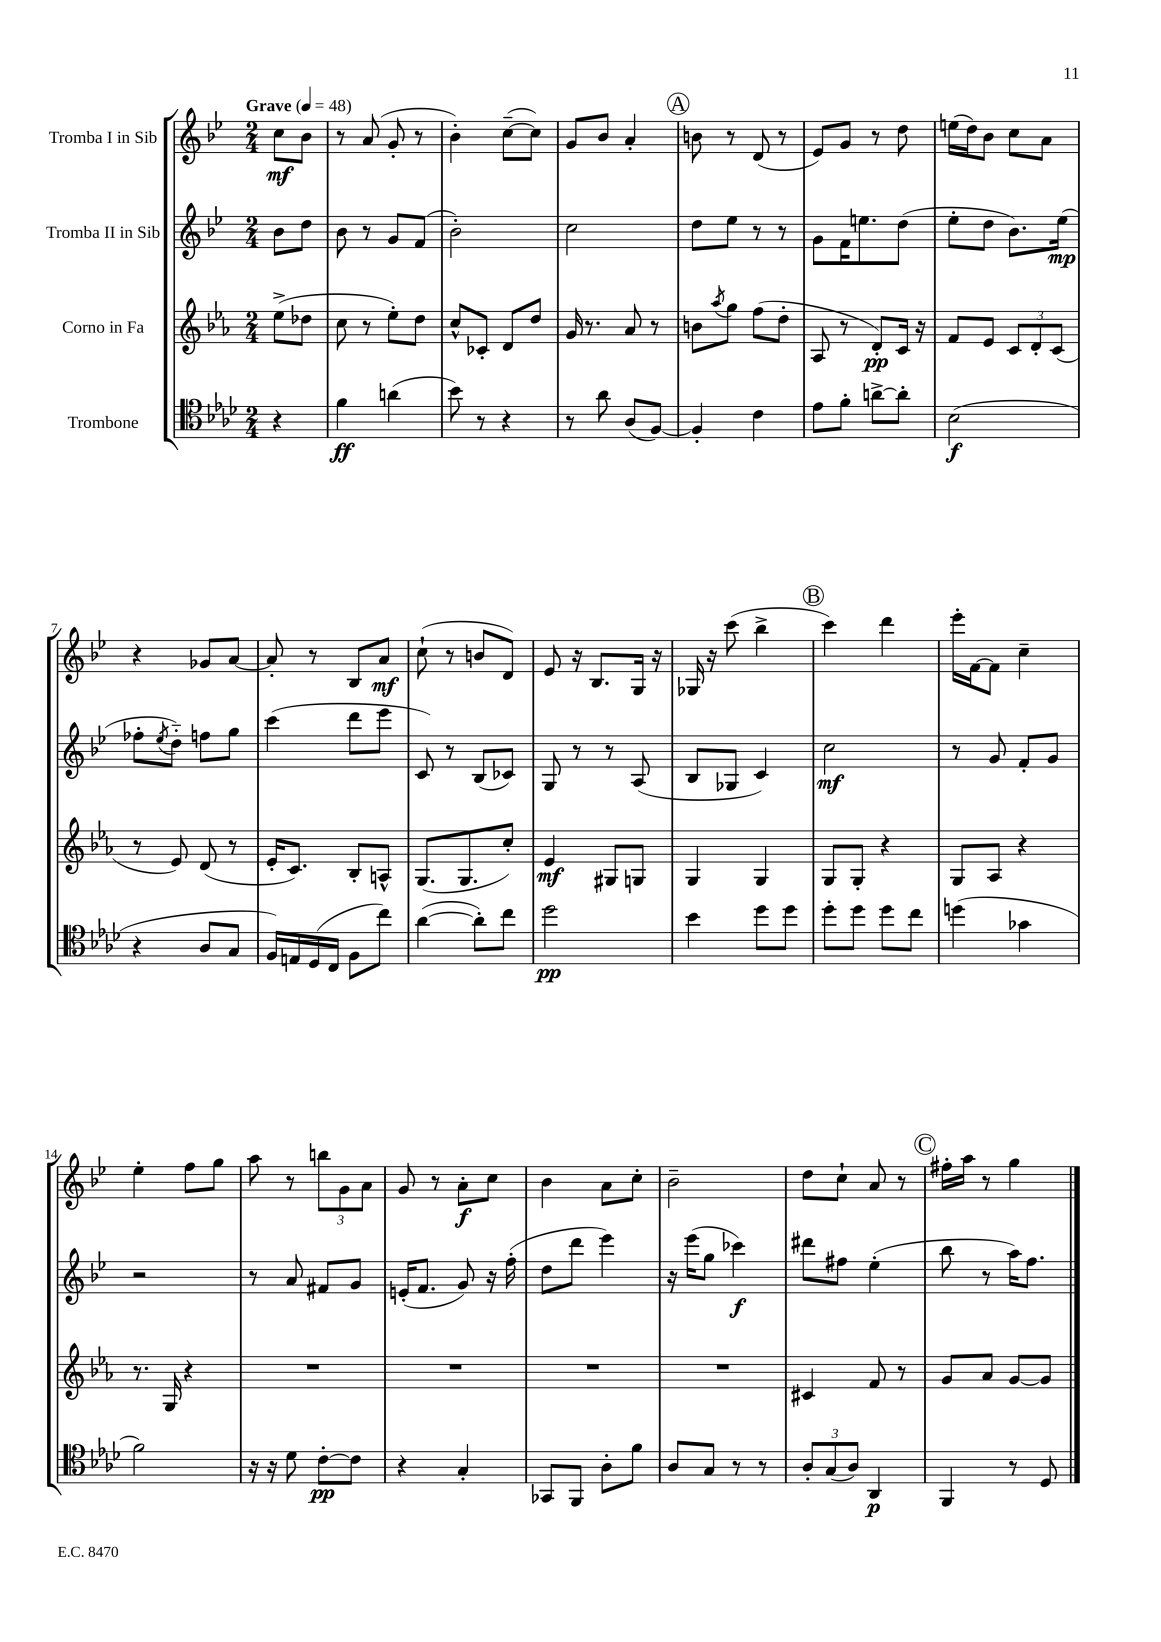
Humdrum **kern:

**kern	**dynam	**kern	**dynam	**kern	**dynam	**kern	**dynam
*part4	*part4	*part3	*part3	*part2	*part2	*part1	*part1
*staff4	*staff4	*staff3	*staff3	*staff2	*staff2	*staff1	*staff1
*I"Trombone	*	*I"Corno in Fa	*	*I"Tromba II in Sib	*	*I"Tromba I in Sib	*
*clefC4	*	*clefG2	*	*clefG2	*	*clefG2	*
*k[b-e-a-d-]	*	*k[b-e-a-]	*	*k[b-e-]	*	*k[b-e-]	*
*M2/4	*	*M2/4	*	*M2/4	*	*M2/4	*
*MM48	*	*MM48	*	*MM48	*	*MM48	*
=	=	=	=	=	=	=	=
!	!	!	!	!	!	!LO:TX:a:B:t=Grave	!
4r	.	(8ee-^\L	.	8b-\L	.	8cc\L	mf
.	.	8dd-X\J	.	8dd\J	.	8b-\J	.
=1	=1	=1	=1	=1	=1	=1	=1
4f\	ff	8cc\	.	8b-\	.	8r	.
.	.	8r	.	8r	.	(8a/	.
(4an\	.	8ee-'\L)	.	8g/L	.	8g'/	.
.	.	8dd\J	.	(8f/J	.	8r	.
=2	=2	=2	=2	=2	=2	=2	=2
8b-\)	.	8cc^^/L	.	2b-'\)	.	4b-'\)	.
8r	.	8c-X'/J	.	.	.	.	.
4r	.	8d/L	.	.	.	([8cc~\L	.
.	.	8dd/J	.	.	.	8cc\J])	.
=3	=3	=3	=3	=3	=3	=3	=3
8r	.	16g/	.	2cc\	.	8g/L	.
.	.	8.r	.	.	.	.	.
8a-\	.	.	.	.	.	8b-/J	.
(8A-/L	.	8a-/	.	.	.	4a'/	.
[8F/J)	.	8r	.	.	.	.	.
!!LO:REH:place=s1:t=A
=4	=4	=4	=4	=4	=4	=4	=4
4F'/]	.	8bn\L	.	8dd\L	.	8bn\	.
.	.	8qaa-/	.	.	.	.	.
.	.	8gg\J	.	8ee-\J	.	8r	.
4c\	.	(8ff\L	.	8r	.	(8d/	.
.	.	8dd'\J	.	8r	.	8r	.
=5	=5	=5	=5	=5	=5	=5	=5
8e-\L	.	8A-/	.	8g\L	.	8e-/L)	.
8f'\J	.	8r	.	16f\K	.	8g/J	.
.	.	.	.	8.een\	.	.	.
[8an^\L	.	8d'/L)	pp	.	.	8r	.
8a'\J]	.	16c/Jk	.	(8dd\J	.	8dd\	.
.	.	16r	.	.	.	.	.
=6	=6	=6	=6	=6	=6	=6	=6
(2B-\	f	8f/L	.	8ee-'\L	.	(16een\LL	.
.	.	.	.	.	.	16dd\J)	.
.	.	8e-/J	.	8dd\J	.	8b-\J	.
.	.	12c/L	.	8.b-\L)	.	8cc\L	.
.	.	12d'/	.	.	.	.	.
.	.	.	.	.	.	8a\J	.
.	.	(12c/J	.	.	.	.	.
.	.	.	.	(16ee-\Jk	mp	.	.
!!LO:LB:g=z
=7	=7	=7	=7	=7	=7	=7	=7
4r	.	8r	.	8ff-X'\L	.	4r	.
.	.	.	.	8qee-/	.	.	.
.	.	8e-/)	.	8dd\J)	.	.	.
8A-/L	.	(8d/	.	8ffn\L	.	8g-X/L	.
8G/J	.	8r	.	8gg\J	.	[8a/J	.
=8	=8	=8	=8	=8	=8	=8	=8
16F/LL)	.	16e-'/KL	.	(4ccc\	.	8a'/]	.
16En/	.	8.c/J)	.	.	.	.	.
(16D-/	.	.	.	.	.	8r	.
16C/JJ	.	.	.	.	.	.	.
8F\L	.	8B-'/L	.	8ddd\L	.	8B-/L	.
8cc\J)	.	8An^^/J	.	8eee-\J	.	8a/J	mf
=9	=9	=9	=9	=9	=9	=9	=9
([4a-\	.	(8.G/L	.	8c/)	.	(8cc`\	.
.	.	.	.	8r	.	8r	.
.	.	8.G/	.	.	.	.	.
8a-'\L])	.	.	.	(8B-/L	.	8bn/L	.
8cc\J	.	8cc'/J)	.	8c-X/J)	.	8d/J)	.
=10	=10	=10	=10	=10	=10	=10	=10
2dd-\	pp	4e-/	mf	8G/	.	8e-/	.
.	.	.	.	8r	.	16r	.
.	.	.	.	.	.	8.B-/L	.
.	.	8G#X/L	.	8r	.	.	.
.	.	8Gn/J	.	(8A/	.	16G/Jk	.
.	.	.	.	.	.	16r	.
=11	=11	=11	=11	=11	=11	=11	=11
4b-\	.	4G/	.	8B-/L	.	16G-X/	.
.	.	.	.	.	.	16r	.
.	.	.	.	8G-X/J	.	(8ccc\	.
8dd-\L	.	4G/	.	4c/)	.	4bb-^\	.
8dd-\J	.	.	.	.	.	.	.
!!LO:REH:place=s1:t=B
=12	=12	=12	=12	=12	=12	=12	=12
8dd-'\L	.	8G/L	.	2cc\	mf	4ccc\)	.
8dd-\J	.	8G'/J	.	.	.	.	.
8dd-\L	.	4r	.	.	.	4ddd\	.
8cc\J	.	.	.	.	.	.	.
=13	=13	=13	=13	=13	=13	=13	=13
(4ddn\	.	8G/L	.	8r	.	16eee-'\LL	.
.	.	.	.	.	.	[16f\J	.
.	.	8A-/J	.	8g/	.	8f\J]	.
4g-X\	.	4r	.	8f'/L	.	4cc~\	.
.	.	.	.	8g/J	.	.	.
!!LO:LB:g=z
=14	=14	=14	=14	=14	=14	=14	=14
2f\)	.	8.r	.	2r	.	4ee-'\	.
.	.	16G/	.	.	.	.	.
.	.	4r	.	.	.	8ff\L	.
.	.	.	.	.	.	8gg\J	.
=15	=15	=15	=15	=15	=15	=15	=15
16r	.	2r	.	8r	.	8aa\	.
16r	.	.	.	.	.	.	.
8d-\	.	.	.	8a/	.	8r	.
[8c'\L	pp	.	.	8f#X/L	.	12bbn\L	.
.	.	.	.	.	.	12g\	.
8c\J]	.	.	.	8g/J	.	.	.
.	.	.	.	.	.	12a\J	.
=16	=16	=16	=16	=16	=16	=16	=16
4r	.	2r	.	(16en'/KL	.	8g/	.
.	.	.	.	8.f/J	.	.	.
.	.	.	.	.	.	8r	.
4G'/	.	.	.	8g/)	.	8a'\L	f
.	.	.	.	16r	.	8cc\J	.
.	.	.	.	(16ff'\	.	.	.
=17	=17	=17	=17	=17	=17	=17	=17
8GG-X/L	.	2r	.	8dd\L	.	4b-\	.
8FF/J	.	.	.	8ddd\J	.	.	.
8A-'\L	.	.	.	4eee-\)	.	8a\L	.
8f\J	.	.	.	.	.	8cc'\J	.
=18	=18	=18	=18	=18	=18	=18	=18
8A-/L	.	2r	.	16r	.	2b-~\	.
.	.	.	.	(16eee-\KL	.	.	.
8G/J	.	.	.	8gg\J	.	.	.
8r	.	.	.	4ccc-X\)	f	.	.
8r	.	.	.	.	.	.	.
=19	=19	=19	=19	=19	=19	=19	=19
12A-'/L	.	4c#X/	.	8ddd#X\L	.	8dd\L	.
(12G/	.	.	.	.	.	.	.
.	.	.	.	8ff#X\J	.	8cc`\J	.
12A-/J)	.	.	.	.	.	.	.
4AA-/	p	8f/	.	(4ee-'\	.	8a/	.
.	.	8r	.	.	.	8r	.
!!LO:REH:place=s1:t=C
=20	=20	=20	=20	=20	=20	=20	=20
4FF/	.	8g/L	.	8bb-\	.	16ff#X'\LL	.
.	.	.	.	.	.	16aa\JJ	.
.	.	8a-/J	.	8r	.	8r	.
8r	.	[8g/L	.	16aa\KL)	.	4gg\	.
.	.	.	.	8.ff\J	.	.	.
8D-/	.	8g/J]	.	.	.	.	.
==	==	==	==	==	==	==	==
*-	*-	*-	*-	*-	*-	*-	*-
